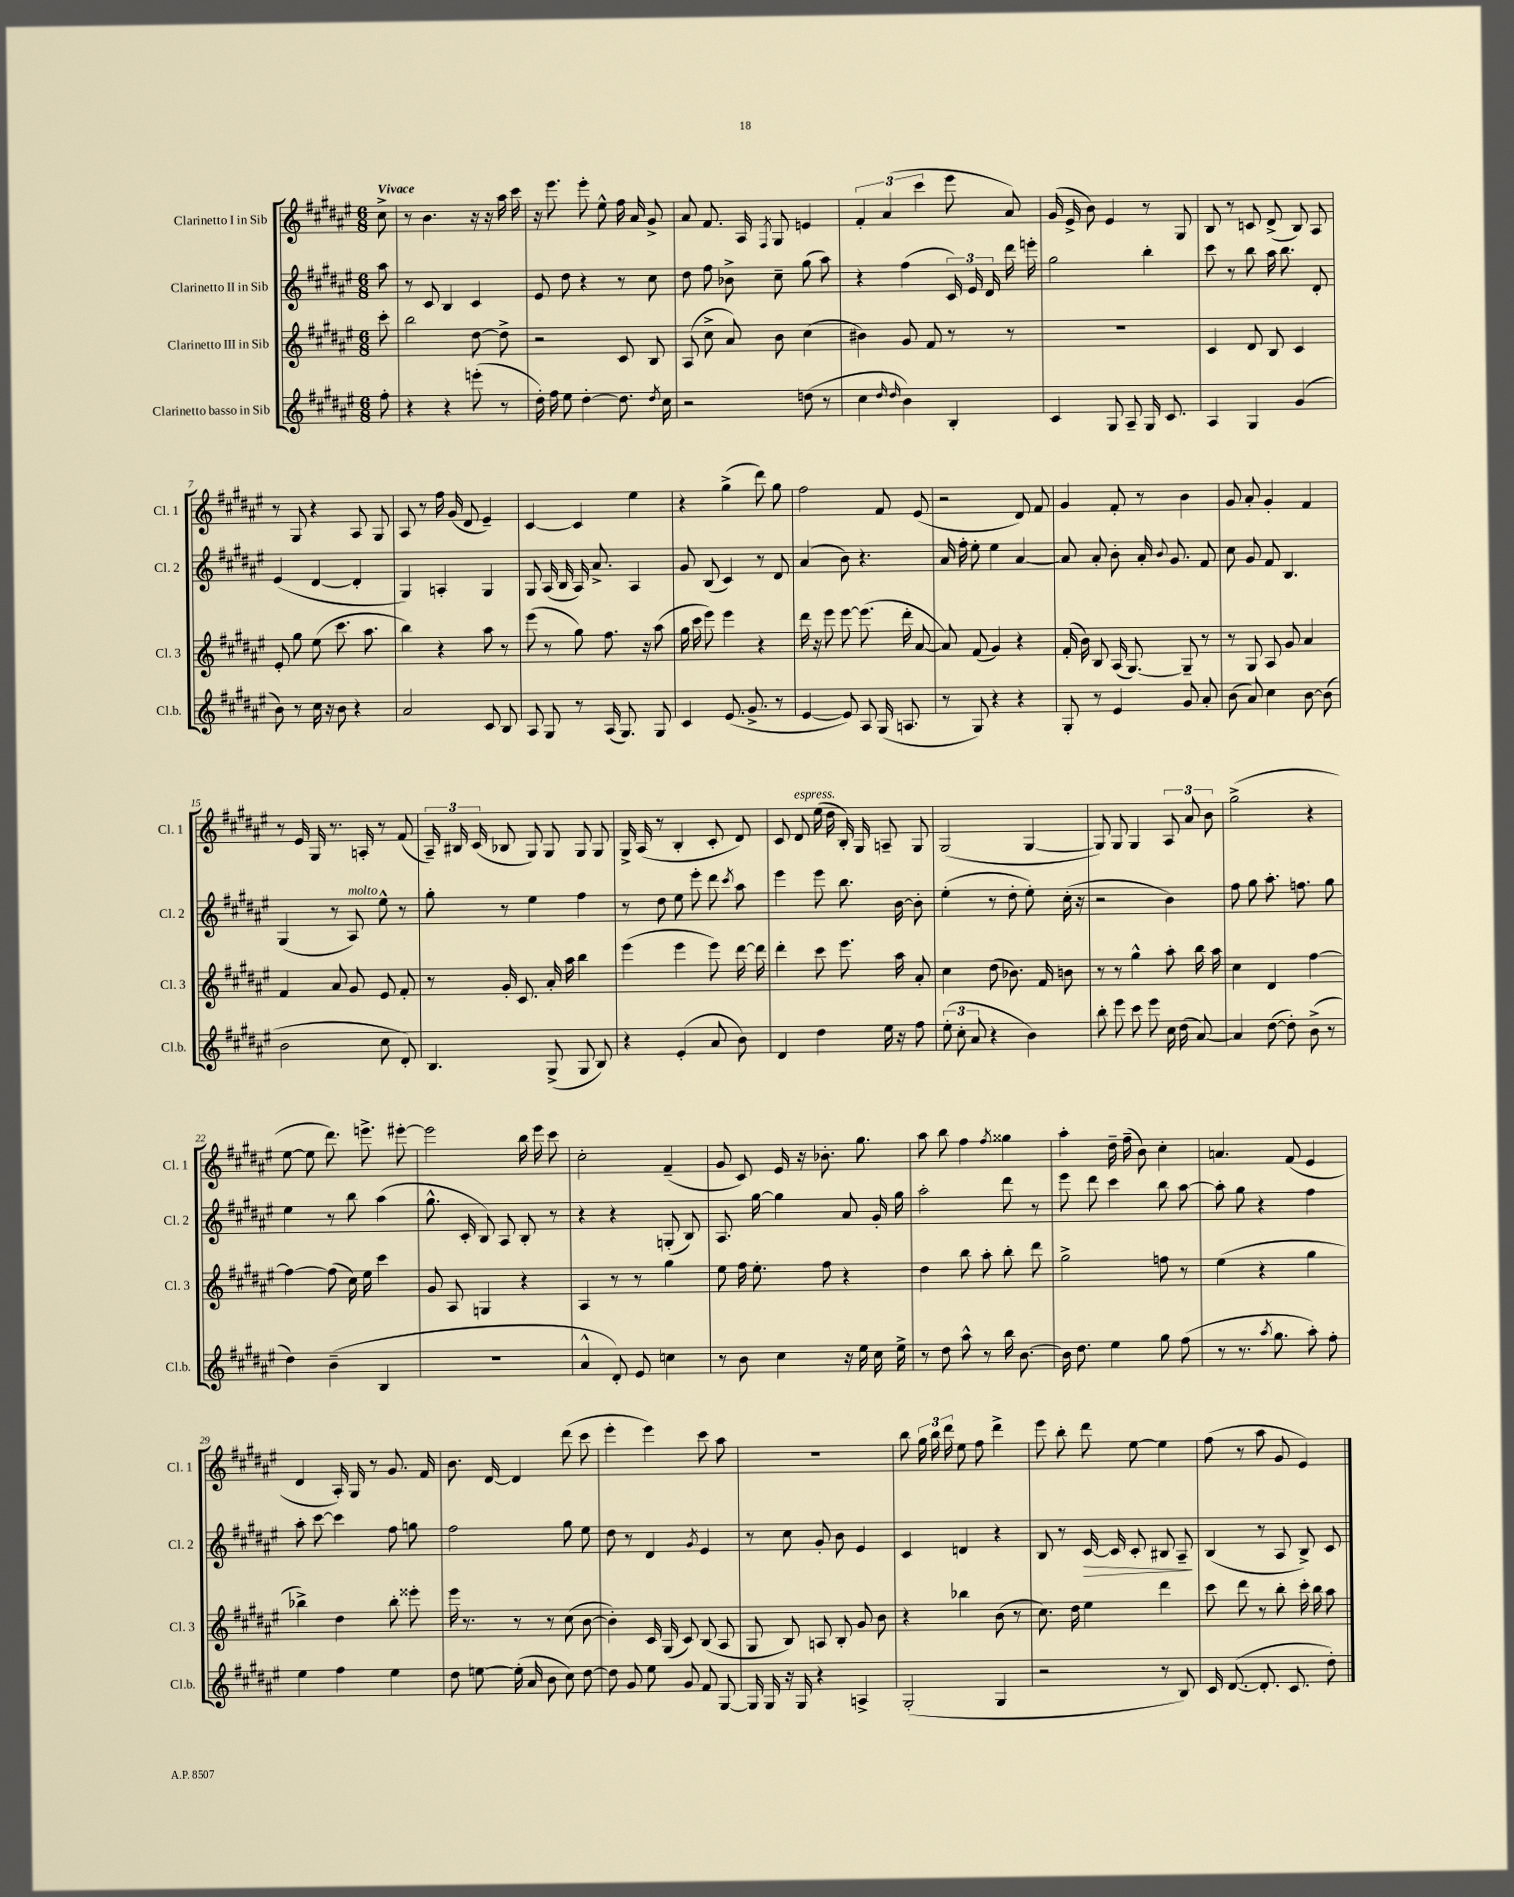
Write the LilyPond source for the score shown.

<<
\new StaffGroup <<
\new Staff = "s0" \with { instrumentName = "Clarinetto I in Sib" shortInstrumentName = "Cl. 1" } {
    \clef treble \key fis \major \numericTimeSignature \time 6/8 \partial 8 \tempo "Vivace"
    \autoBeamOff cis''8-> |
    r8 b'4. r16 r16 ais''16 cis'''16 |
    r16 eis'''8. eis'''8-. eis''8-^ fis''16 ais'16 gis'8-> |
    ais'8 fis'8. ais16 \acciaccatura { fis8 } gis8 e'4 |
    \tuplet 3/2 { fis'4-. ais'4( cis'''4 } eis'''8 ais'8) |
    gis'16( eis'16-> b'8) eis'4 r8 gis8 |
    b8 r8 c'8 dis'8->( b8) ais8 |
    r8 gis8 r4 ais8 gis8 |
    ais8 r8 fis''16 gis'16( dis'8 eis'4--) |
    cis'4~ cis'4 eis''4 |
    r4 gis''4->( dis'''8) gis''8 |
    fis''2 fis'8 eis'8( |
    r2 dis'8) fis'8 |
    gis'4 fis'8-. r8 b'4 |
    gis'8 ais'8-. gis'4-. fis'4 |
    r8 eis'16 gis16 r8. a16-. r8 fis'8( |
    \tuplet 3/2 { ais16--) bis16 cis'16( } bes8 gis8) gis8 gis8 gis8 |
    gis16-> ais16( r8 b4-. cis'8-. dis'8) |
    cis'8 dis'8^\markup { \italic "espress." } eis''16( dis''16 b16-.) gis16 a8-- gis8 |
    gis2( gis4~ |
    gis8) gis8 gis4 \tuplet 3/2 { ais8 ais'8 b'8 } |
    gis''2->( r4 |
    eis''8~ eis''8 dis'''8.) e'''8.-> eis'''8~-. |
    eis'''2 b''16 eis'''16 cis'''8 |
    cis''2-. fis'4--( |
    gis'8 cis'8) eis'16 r16 bes'8.-. gis''8. |
    ais''8 b''8 fis''4 \acciaccatura { fis''8 } gisis''4 |
    ais''4-. dis''16-- fis''16--( b'8) cis''4-. |
    a'4. fis'8( eis'4 |
    dis'4 ais16-.) gis16 r8 gis'8. fis'16 |
    b'8. dis'16~ dis'4 dis'''8( cis'''8 |
    eis'''4-. eis'''4) cis'''8 ais''8 |
    R2. |
    b''8 \tuplet 3/2 { gis''16 b''16 dis'''16 } eis''8 fis''8 dis'''4-> |
    eis'''8 b''8-. dis'''8 eis''8~ eis''4 |
    fis''8( r8 ais''8 gis'8 eis'4) \bar "|." |
}
\new Staff = "s1" \with { instrumentName = "Clarinetto II in Sib" shortInstrumentName = "Cl. 2" } {
    \clef treble \key fis \major \numericTimeSignature \time 6/8 \partial 8
    \autoBeamOff ais''8 |
    r8 cis'8 b4 cis'4 |
    eis'8 dis''8 r4 r8 cis''8 |
    dis''8 fis''8 bes'8-> cis''8-- gis''8( ais''8) |
    r4 fis''4( \tuplet 3/2 { cis'16) eis'16 dis'16 } dis'''16 e'''16-. |
    gis''2 b''4-. |
    cis'''8 r8 b''8 ais''16 b''8. dis'8-. |
    eis'4( dis'4~ dis'4-. |
    gis4) a4-. gis4 |
    gis8 ais16( b16 ais16) ais'8.-> ais4 |
    gis'8 b8( cis'4) r8 dis'8 |
    ais'4( b'8) r4. |
    ais'16 fis''16-. eis''8-. eis''4 ais'4~ |
    ais'8 ais'8-. b'8-. ais'16-. \appoggiatura { b'8 } gis'8. fis'8 |
    cis''8 gis'8 fis'8 b4. |
    gis4( r8 ais8^\markup { \italic "molto" }) eis''8-^ r8 |
    gis''8-. r8 eis''4 fis''4 |
    r8 dis''8 eis''8 eis'''8-. dis'''8 \acciaccatura { cis'''8 } ais''8 |
    eis'''4 eis'''8 b''8. b'16~ b'8-. |
    eis''4-.( r8 dis''8-. eis''8-.) cis''16-.( r16 |
    r2 b'4) |
    fis''8 gis''8 ais''8.-. f''8. gis''8 |
    eis''4 r8 b''8 ais''4( |
    gis''8.-^ cis'16-. b8) ais8 b8-. r8 |
    r4 r4 g8-.( b8) |
    ais8. gis''16~ gis''4 ais'8 gis'16-. gis''16 |
    ais''2-. dis'''8 r8 |
    eis'''8 dis'''8 cis'''4 b''8 ais''8~ |
    ais''8-. gis''8 r4 fis''4 |
    ais''8-. cis'''8~ cis'''4 fis''8 g''8 |
    fis''2 gis''8 eis''8 |
    dis''8 r8 dis'4 \acciaccatura { gis'8 } eis'4 |
    r8 cis''8 gis'8-. b'8 eis'4 |
    cis'4 d'4 r4 |
    b8 r8 cis'16~\> cis'16 cis'8-. bis8 ais8--\! |
    b4( r8 ais8 b8->) cis'8 \bar "|." |
}
\new Staff = "s2" \with { instrumentName = "Clarinetto III in Sib" shortInstrumentName = "Cl. 3" } {
    \clef treble \key fis \major \numericTimeSignature \time 6/8 \partial 8
    \autoBeamOff cis'''8-. |
    b''2 dis''8~ dis''8-> |
    r2 cis'8 b8 |
    ais8( cis''8-> ais'8) b'8 cis''4( |
    bis'4) gis'8 fis'8 r8 r8 |
    R2. |
    cis'4 dis'8 b8 cis'4 |
    eis'8-. gis''8 eis''8( cis'''8. ais''8. |
    b''4) r4 ais''8 r8 |
    eis'''8( r8 gis''8) fis''8. r16 ais''8( |
    gis''16 cis'''16 eis'''8) eis'''4 r4 |
    dis'''16 r16 eis'''8 eis'''8~ eis'''8.( dis'''16-. ais'8~ |
    ais'8) fis'8( gis'4) r4 |
    fis'16-.( b'16) b8 ais16( gis8.~) gis8-- r8 |
    r8 gis8 ais8 gis'8 ais'4 |
    fis'4 ais'8 gis'8 eis'8 fis'8-. |
    r8 gis'16-. cis'8. ais'16-. ais''16 b''4 |
    eis'''4( eis'''4 eis'''8) dis'''16~ dis'''16 |
    dis'''4-. cis'''8 eis'''8. ais''16 ais'8-. |
    cis''4 dis''8( bes'8.) fis'16 b'8 |
    r8 r8 gis''4-^ ais''8-. b''16 ais''16 |
    cis''4 dis'4 fis''4~ |
    fis''4~ fis''8( cis''16) eis''16 cis'''4 |
    gis'8 ais8 g4 r4 |
    ais4 r8 r8 gis''4 |
    eis''8 fis''16 eis''8.-. fis''8 r4 |
    dis''4 b''8 ais''8-. b''8-. dis'''8 |
    gis''2-> f''8 r8 |
    eis''4( r4 gis''4 |
    bes''4->) dis''4 bes''8-. eisis'''8-. |
    eis'''16 r8. r8 r8 cis''8( b'8~ |
    b'4-.) cis'16 gis16( cis'8) b8( ais8 |
    gis8 b8) a8 b8-. gis'8 b'8 |
    r4 bes''4 b'8( r8 |
    cis''8.) dis''16 eis''4 dis'''4 |
    cis'''8 dis'''8 r8 b''8-. cis'''16-. b''16 ais''8 \bar "|." |
}
\new Staff = "s3" \with { instrumentName = "Clarinetto basso in Sib" shortInstrumentName = "Cl.b." } {
    \clef treble \key fis \major \numericTimeSignature \time 6/8 \partial 8
    \autoBeamOff fis''8-. |
    r4 r4 e'''8-.( r8 |
    dis''16-.) fis''16 eis''8 dis''4~-. dis''8. \acciaccatura { dis''8 } cis''16 |
    r2 d''8( r8 |
    cis''4 \grace { dis''16 dis''16 } b'4) b4-. |
    cis'4 gis8 ais8-- gis16 cis'8. |
    ais4 gis4 gis'4( |
    b'8) r8 cis''16 r16 b'8 r4 |
    ais'2 cis'8 b8 |
    ais8 gis8 r8 ais16( gis8.) gis8 |
    cis'4 eis'8.( gis'8.-> r8 |
    eis'4~ eis'8) ais8 gis16( a8. |
    r8 gis8) r4 r4 |
    gis8-. r8 eis'4 gis'8 ais'8-. |
    b'8( ais'8) cis''4 b'8~ b'8( |
    b'2 cis''8 dis'8-.) |
    b4. gis8->( gis8 b8) |
    r4 eis'4-.( ais'8 b'8) |
    dis'4 dis''4 eis''16 r16 fis''8 |
    \tuplet 3/2 { eis''8-.( cis''8-. ais'8 } r4 b'4) |
    b''8-. eis'''8 cis'''8 eis'''8 cis''16 dis''16( ais'8~) |
    ais'4 dis''8~( dis''8-.) b'8->( r8 |
    dis''4) b'4--( b4 |
    R2. |
    ais'4-^ dis'8-.) eis'8 c''4 |
    r8 b'8 cis''4 r16 eis''16 cis''16 eis''16-> |
    r8 dis''8 ais''8-^ r8 b''16 b'8.~ |
    b'16 dis''8. eis''4 gis''8 fis''8( |
    r8 r8. \acciaccatura { ais''8 } gis''8. ais''8-.) fis''8-. |
    eis''4 fis''4 eis''4 |
    dis''8 e''8~ e''16-.( ais'16 b'8 cis''8) dis''8~ |
    dis''8 gis'8 eis''8 gis'8 fis'8 gis8~ |
    gis16 gis16 r16 gis16 r4 a4-> |
    gis2-.( gis4 |
    r2 r8 b8) |
    cis'16 dis'8.~( dis'8.-. cis'8. dis''8-.) \bar "|." |
}
>>
>>
